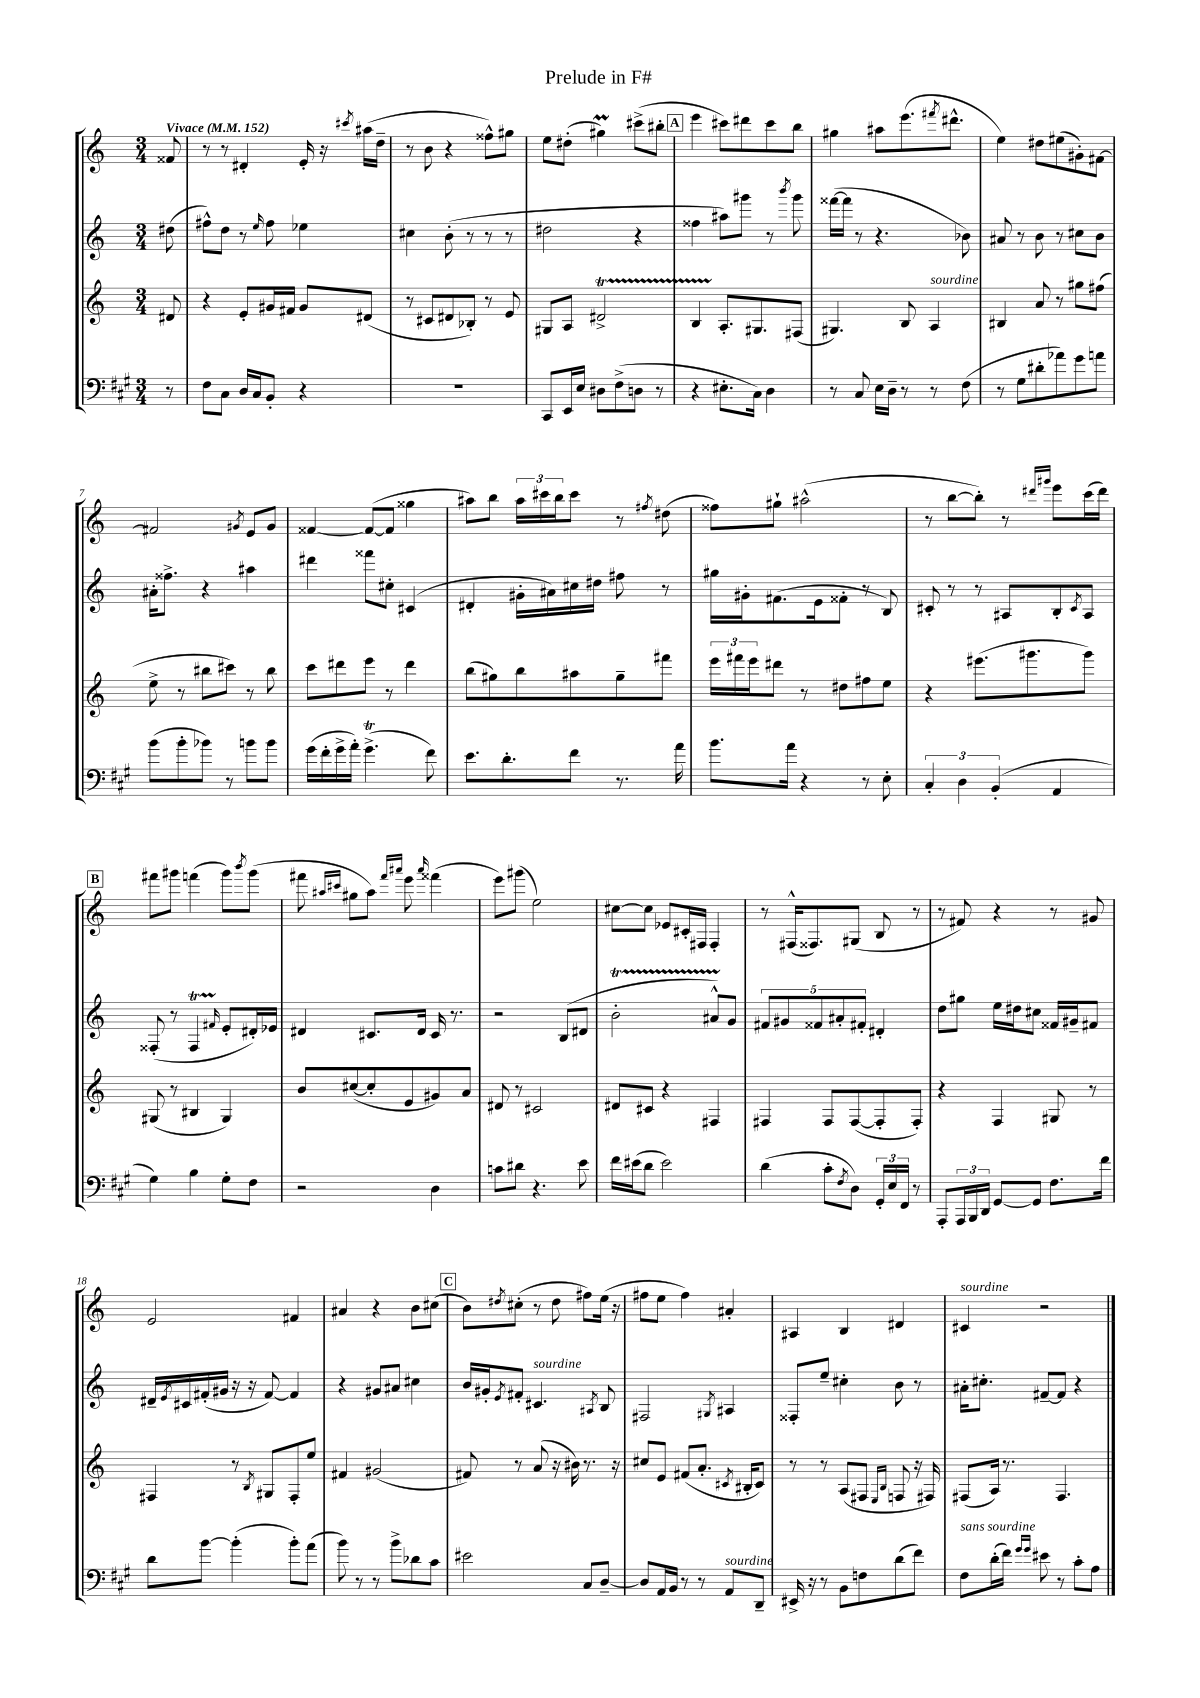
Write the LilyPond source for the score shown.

\header { title = "Prelude in F#" }
<<
\new StaffGroup <<
\new Staff = "s0" {
    \clef treble \key c \major \numericTimeSignature \time 3/4 \partial 8 \tempo "Vivace" 4 = 152
    fisis'8 |
    r8 r8 dis'4-. e'16-. r16 \acciaccatura { cis'''8 } ais''16( d''16-- |
    r8 b'8 r4 fisis''8-^) gis''8 |
    e''8 dis''8-.( gis''4\prall) cis'''8->( bis''8-. |
    \mark \markup { \box "A" } e'''4 cis'''8) dis'''8 cis'''8 b''8 |
    gis''4 ais''8 e'''8.( \acciaccatura { fis'''8 } dis'''8.-^ |
    e''4) dis''8 eis''8( gis'8-.) fis'8~ |
    fis'2 \acciaccatura { gis'8 } e'8 gis'8 |
    fisis'4~ fisis'8~( fisis'8 gisis''4 |
    ais''8) b''8 \tuplet 3/2 { ais''16 cis'''16 b''16 } cis'''8 r8 \acciaccatura { fis''8 } dis''8( |
    fisis''8) gis''8-! ais''2-^( |
    r8 b''8~ b''8-.) r8 \grace { dis'''16 gis'''16 } e'''8 c'''16( dis'''16) |
    \mark \markup { \box "B" } fis'''8 gis'''8 f'''4( gis'''8) \acciaccatura { b'''8 } gis'''8( |
    fis'''8 \grace { ais''16 cis'''16 } gis''8 ais''8) \grace { fis'''16 ais'''16 } e'''8 \grace { ais'''16 } fisis'''4( |
    e'''8) gis'''8( e''2) |
    cis''8~ cis''8 ees'8 cis'16-. fis16 fis4-. |
    r8 fis16-^( fisis8.) gis8( b8 r8 |
    r8 fis'8) r4 r8 gis'8 |
    e'2 fis'4 |
    ais'4 r4 b'8 cis''8( |
    \mark \markup { \box "C" } b'8) \acciaccatura { dis''8 } cis''8-.( r8 dis''8 fis''8) e''16( r16 |
    fis''8 e''8 fis''4) ais'4-. |
    ais4 b4 dis'4 |
    cis'4^\markup { \italic "sourdine" } r2 \bar "|." |
}
\new Staff = "s1" {
    \clef treble \key c \major \numericTimeSignature \time 3/4 \partial 8
    dis''8( |
    fis''8-^) d''8 r8 \grace { e''16 } fis''8 ees''4 |
    cis''4 b'8-.( r8 r8 r8 |
    dis''2 r4 |
    \mark \markup { \box "A" } fisis''4 ais''8) gis'''8 r8 \acciaccatura { b'''8 } gis'''8 |
    fisis'''16~( fisis'''16 r8 r4. bes'8) |
    ais'8 r8 b'8 r8 cis''8 b'8 |
    ais'16-. fisis''8.-> r4 ais''4 |
    dis'''4 fisis'''8 cis''8-. cis'4( |
    dis'4-. gis'16-. ais'16) cis''16 dis''16 fis''8 r8 |
    gis''16 gis'16-. fis'8.( e'16 fisis'8-. r8 b8) |
    cis'8-. r8 r8 ais8 b8-. \acciaccatura { cis'8 } ais8 |
    \mark \markup { \box "B" } fisis8-.( r8 fisis4\startTrillSpan \grace { fis'16 } e'8-.\stopTrillSpan dis'16-.) ees'16 |
    dis'4 cis'8. dis'16 cis'16 r8. |
    r2 b8( dis'8 |
    b'2-.\startTrillSpan ais'8-^) g'8\stopTrillSpan |
    \tuplet 5/4 { fis'8 gis'8 fisis'8 ais'8-. fis'8-. } dis'4-. |
    d''8 gis''8 e''16 dis''16 cis''8 fisis'16 gis'16-- fis'8 |
    dis'16-- \acciaccatura { e'8 } cis'16 fis'16-.( gis'16 r16 r16 fis'8~) fis'4 |
    r4 gis'8 ais'8 cis''4 |
    \mark \markup { \box "C" } b'16 gis'16-. \acciaccatura { e'8 } fis'8-. cis'4.^\markup { \italic "sourdine" } \acciaccatura { ais8 } b8 |
    fis2 \acciaccatura { gis8 } ais4 |
    fisis8-. e''8-- cis''4-. b'8 r8 |
    ais'16-. cis''8.-. fis'8~-- fis'8 r4 \bar "|." |
}
\new Staff = "s2" {
    \clef treble \key c \major \numericTimeSignature \time 3/4 \partial 8
    dis'8 |
    r4 e'8-. gis'16 fis'16 gis'8 dis'8( |
    r8 cis'8 dis'8 bes8-.) r8 e'8 |
    gis8 a8 dis'2->\startTrillSpan |
    \mark \markup { \box "A" } b4 a8.-.\stopTrillSpan gis8. fis8( |
    gis4.) b8 a4^\markup { \italic "sourdine" } |
    bis4 a'8 r8 gis''8 fis''8( |
    e''8-> r8 bis''8 cis'''8) r8 bis''8 |
    c'''8 dis'''8 e'''8 r8 dis'''4 |
    b''8( gis''8) b''8 ais''8 gis''8-- fis'''8 |
    \tuplet 3/2 { e'''16 fis'''16 e'''16 } dis'''8 r8 dis''8 fis''8 e''8 |
    r4 eis'''8.( gis'''8. gis'''8) |
    \mark \markup { \box "B" } gis8( r8 bis4 gis4) |
    b'8 cis''8~( cis''8-. e'8 gis'8) a'8 |
    dis'8 r8 cis'2 |
    dis'8 cis'8 r4 fis4 |
    fis4 fis8 fis8~( fis8-. fis8-.) |
    r4 f4 gis8 r8 |
    fis4 r8 \acciaccatura { b8 } gis8 fis8-. e''8 |
    fis'4 gis'2( |
    \mark \markup { \box "C" } fis'8) r8 a'8( r16 bis'16) r8. r16 |
    cis''8 e'8 fis'8( a'8.-. \acciaccatura { cis'8 } bis16-. cis'8) |
    r8 r8 a8( fis8 \grace { e16 b16 } f8 r16 fis16) |
    fis8( a16) r8. fis4. \bar "|." |
}
\new Staff = "s3" {
    \clef bass \key a \major \numericTimeSignature \time 3/4 \partial 8
    r8 |
    fis8 cis8 d16 cis16 b,8-. r4 |
    R2. |
    cis,8 e,16 e16 dis8 fis8->( d8 r8 |
    \mark \markup { \box "A" } r4 eis8.-. cis16) d4 |
    r8 cis8 e16 d16-- r8 r8 fis8( |
    r8 gis8 dis'8-. aes'8) gis'8 a'8 |
    b'8( b'8-. bes'8) r8 b'8 b'8 |
    gis'16( fis'16-. gis'16-> a'16-.) gis'4.->\trill( fis'8) |
    e'8. d'8.-. fis'8 r8. a'16 |
    b'8. a'16 r4 r8 e8-. |
    \tuplet 3/2 { cis4-. d4 b,4-.( } a,4 |
    \mark \markup { \box "B" } gis4) b4 gis8-. fis8 |
    r2 d4 |
    c'8 dis'8 r4. e'8 |
    fis'16 eis'16( d'8 eis'2) |
    d'4( cis'8-. \acciaccatura { fis8 } d8) \tuplet 3/2 { gis,16-. e16 fis,16 } r8 |
    a,,8-. \tuplet 3/2 { a,,16 b,,16 d,16 } gis,8~ gis,8 fis8. fis'16 |
    d'8 b'8~ b'4-.( b'8-.) a'8( |
    b'8) r8 r8 b'8-> des'8 cis'8 |
    \mark \markup { \box "C" } eis'2 cis8 d8~-- |
    d8 a,16 b,16 r8 r8 a,8^\markup { \italic "sourdine" } d,8-- |
    eis,16-> r16 r8 b,8 f8 d'8( fis'8) |
    fis8^\markup { \italic "sans sourdine" } d'16-.( fis'16) \grace { gis'16 gis'16 } eis'8 r8 cis'8-. a8 \bar "|." |
}
>>
>>
